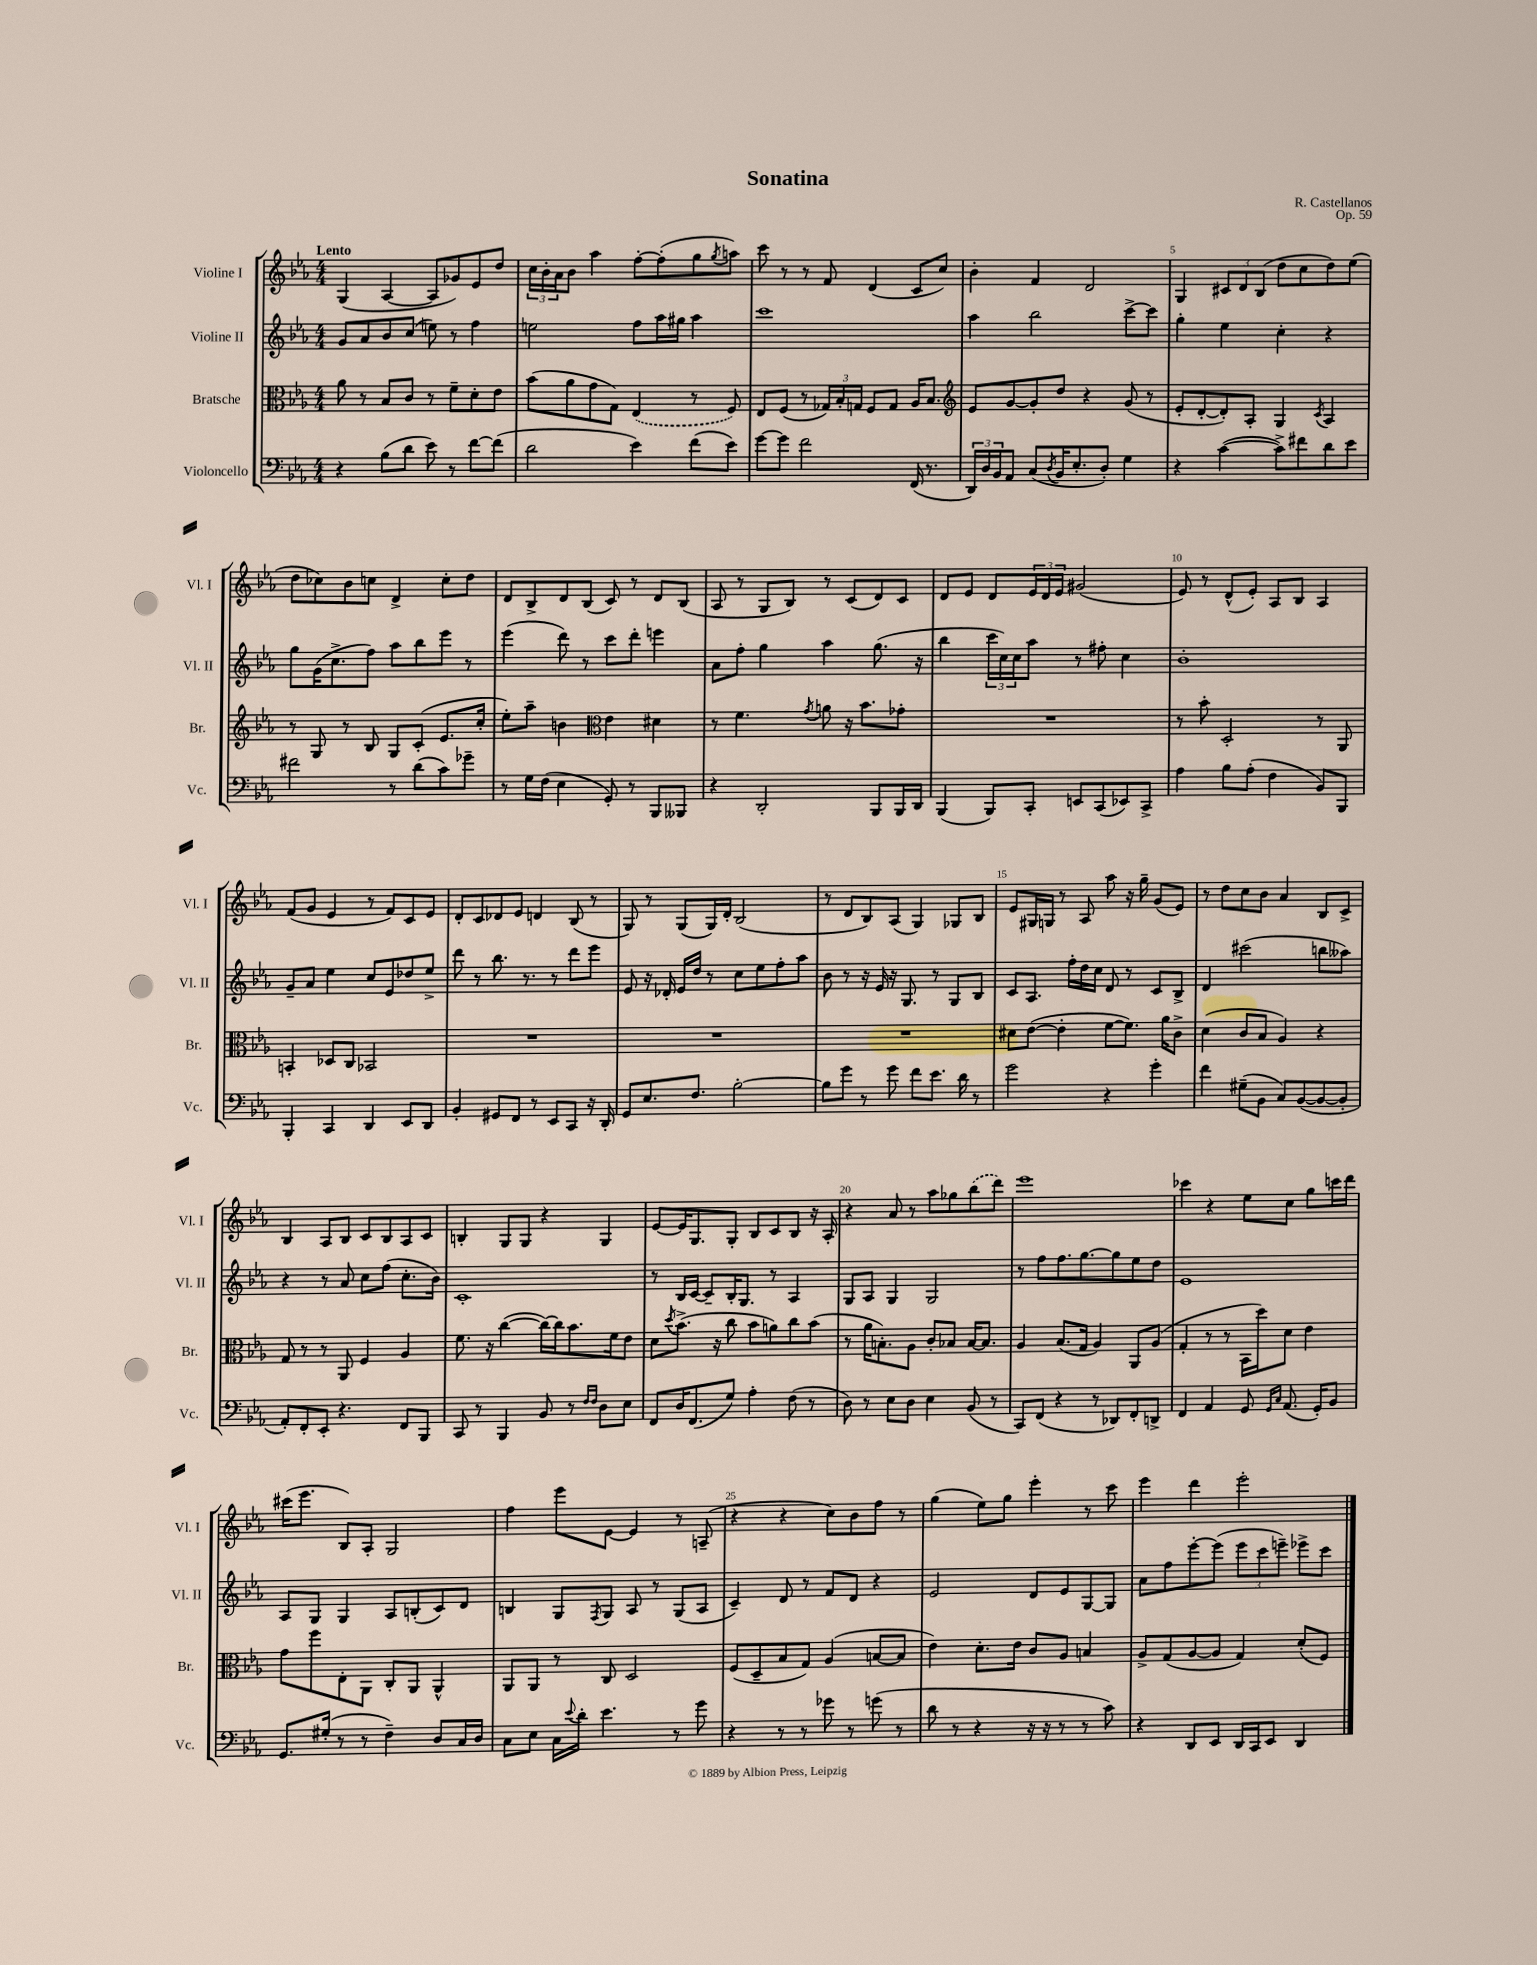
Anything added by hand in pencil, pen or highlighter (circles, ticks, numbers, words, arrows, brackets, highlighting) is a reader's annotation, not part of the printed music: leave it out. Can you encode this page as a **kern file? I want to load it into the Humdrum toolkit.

**kern	**kern	**kern	**kern
*part4	*part3	*part2	*part1
*staff4	*staff3	*staff2	*staff1
*I"Violoncello	*I"Bratsche	*I"Violine II	*I"Violine I
*I'Vc.	*I'Br.	*I'Vl. II	*I'Vl. I
*clefF4	*clefC3	*clefG2	*clefG2
*k[b-e-a-]	*k[b-e-a-]	*k[b-e-a-]	*k[b-e-a-]
*M4/4	*M4/4	*M4/4	*M4/4
=1	=1	=1	=1
!	!	!	!LO:TX:a:B:t=Lento
4r	8a-\	8g/L	(4G/
.	8r	8a-/	.
(8B-\L	8B-/L	8b-/	[4A-/
8d\J	8c/J	(8cc/J	.
8e-\)	8r	8een\)	8A-/L]
8r	8f~\L	8r	8g-X/)
[8f\L	8d'\	4ff\	8e-/
(8f\J]	8e-\J	.	8dd/J
=2	=2	=2	=2
2d\	(8b-\L	2een\	24cc\LL
.	.	.	24b-'\
.	.	.	24a-\J
.	8a-\	.	8b-\J
.	8g\	.	4aa-\
.	8G\J)	.	.
4e-\)	(4E-/	8ff\L	[8ff'\L
.	.	16aa-\L	(8ff'\]
.	.	16gg#X\JJ	.
(8f\L	8r	4aa-\	8gg\
.	.	.	8qgg/
8e-\J)	8F/)	.	8aan\J)
=3	=3	=3	=3
[8g\L	8E-/L	1ccc	8ccc\
8g\J]	(8F/J	.	8r
2f\	8r	.	8r
.	24G-X/LL)	.	8f/
.	24B-'/	.	.
.	24Gn/JJ	.	.
.	8F/L	.	(4d/
.	8G/J	.	.
(16FF/	16A-/KL	.	8c/L
8.r	8.B-/J	.	.
.	.	.	8cc/J)
=4	=4	=4	=4
*	*clefG2	*	*
24DD/LL)	8e-/L	4aa-\	4b-'\
24D/	.	.	.
24BB-/J	.	.	.
8AA-/J	[8g/	.	.
(8C/L	8g'/]	2bb-\	4f/
8qD/	.	.	.
16BB-/K	8dd/J	.	.
8.E-'/	.	.	.
.	4r	.	2d/
8D'/J)	.	.	.
4G\	(8g/	[8ccc^\L	.
.	8r	8ccc\J]	.
=5	=5	=5	=5
4r	8e-'/L	4gg'\	4G/
.	[8d'/	.	.
([4c\	8d'/])	4ee-\	12c#X/L
.	.	.	12d/
.	8A-'/J	.	.
.	.	.	(12B-/J
8c^\L])	4G/	4cc'\	8dd\L
8f#X\	.	.	8cc\
.	8qc/	.	.
8d\	4A-/	4r	8dd\)
8e-\J	.	.	(8ee-\J
!!LO:LB:g=z
=6	=6	=6	=6
2f#X\	8r	8gg\L	8dd\L
.	8G/	(16g\K	8cc-X\)
.	.	8.cc^\	.
.	8r	.	8b-\
.	8B-/	8ff\J)	8ccn\J
8r	8G/L	8aa-\L	4d^/
(8d\L	(8c'/J	8bb-\	.
8c\)	8.e-/L	8eee-\J	8cc'\L
8g-X~\J	.	8r	8dd\J
.	16cc'/Jk	.	.
=7	=7	=7	=7
8r	8ee-'\L)	(4eee-\	8d/L
16G\LL	8aa-~\J	.	8B-^/
(16F\JJ	.	.	.
4E-\	4bn\	8ddd\)	8d/
.	.	8r	(8B-/J
*	*clefC3	*	*
8GG'/)	4e-\	8ccc\L	8c/)
8r	.	8ddd'\J	8r
8BBB-/L	4d#X\	4eeen\	8d/L
8BBB--X/J	.	.	(8B-/J
=8	=8	=8	=8
4r	8r	8a-\L	8A-/
.	4.f\	8ff'\J	8r
2DD'/	.	4gg\	8G/L
.	.	.	8B-/J)
.	8qg/	.	.
.	8an\	4aa-\	8r
.	16r	.	(8c/L
.	8.b-\L	.	.
8BBB-/L	.	(8.gg\	8d/)
16BBB-/L	8g-X'\J	.	8c/J
16DD/JJ	.	16r	.
=9	=9	=9	=9
(4BBB-/	1r	4bb-\	8d/L
.	.	.	8e-/J
8BBB-/L)	.	24ccc\LL	8d/L
.	.	24cc\)	.
.	.	24cc\J	.
8CC'/J	.	8aa-\J	24e-/L
.	.	.	24d/
.	.	.	24e-/JJ
8EEn/L	.	8r	(2g#X/
(8CC/	.	8ff#X'\	.
8EE-X/)	.	4cc\	.
8CC^/J	.	.	.
=10	=10	=10	=10
4A-\	8r	1b-'	8e-/)
.	8b-'\	.	8r
8B-\L	2D'/	.	(8d^^/L
(8A-'\J	.	.	8e-'/J)
4F\	.	.	8A-/L
.	.	.	8B-/J
8BB-/L)	8r	.	4A-/
8BBB-/J	8AA-/	.	.
!!LO:LB:g=z
=11	=11	=11	=11
4BBB-'/	4BBn'/	8g~/L	(8f/L
.	.	8a-/J	8g/J
4CC/	8D-X/L	4ee-\	4e-/
.	8C/J	.	.
4DD/	2BB-X/	8cc/L	8r
.	.	8e-/	8f/L)
8EE-/L	.	8dd-X/	8c/
8DD/J	.	8ee-^/J	8e-/J
=12	=12	=12	=12
4BB-'/	1r	8ddd\	8d'/L
.	.	8r	8c/
8GG#X/L	.	8.bb-\	8d-X/
8FF/J	.	.	8e-/J
.	.	8.r	.
8r	.	.	4dn/
8EE-/L	.	8r	.
8CC/J	.	8ddd\L	(8B-/
16r	.	8eee-\J	8r
16DD'/	.	.	.
=13	=13	=13	=13
8GG/L	1r	8e-/	8G/)
8.E-/	.	16r	8r
.	.	16d-X'/	.
.	.	16e-/LL	(8G/L
8.F/J	.	16dd/JJ	.
.	.	8r	16G/L)
.	.	.	16d'/JJ
[2B-'\	.	8cc\L	(2B-/
.	.	8ee-\	.
.	.	8ff'\	.
.	.	8aa-\J	.
=14	=14	=14	=14
8B-\L]	1r	8b-\	8r
8g\J	.	8r	8d/L
8r	.	16r	8B-/)
.	.	16e-/	.
8g\	.	16r	(8A-/J
.	.	8.G/	.
8f\L	.	.	4G/)
8.e-\J	.	8r	.
.	.	8G/L	8G-X/L
16d\	.	.	.
8r	.	8B-/J	8B-/J
=15	=15	=15	=15
2g\	8d#X\L	8c/L	8e-/L
.	([8e-\J	8.A-/J	16G#X/L
.	.	.	16Gn/JJ
.	4e-'\]	.	8r
.	.	16ff'\LL	.
.	.	16dd\	8A-/
.	.	16cc\JJ	.
4r	[8f\L	8d/	8aa-\
.	8.f\J])	8r	16r
.	.	.	16gg~\
4g'\	.	8c/L	(8g/L
.	16a-\KL	.	.
.	8c^\J	8B-^/J	8e-/J)
=16	=16	=16	=16
4f\	(4d\	4d/	8r
.	.	.	8dd\L
(8G#X~\L	8c/L	(2ccc#X\	8cc\
8BB-\J	8B-/J	.	8b-\J
8C/L)	4A-/)	.	4a-/
([8BB-/	.	.	.
8BB-/_	4r	8bbn\L	8B-/L
8BB-'/J]	.	8aa--X\J)	8c^/J
!!LO:LB:g=z
=17	=17	=17	=17
8AA-'/L)	8G/	4r	4B-/
8FF'/	8r	.	.
8EE-'/J	8r	8r	8A-/L
4.r	8AA-/	8a-/	8B-/J
.	4F/	8cc\L	8c/L
.	.	(8ff\J	8B-/
8FF/L	4A-/	8.cc'\L	8A-/
8BBB-/J	.	.	8c/J
.	.	16b-\Jk)	.
=18	=18	=18	=18
8CC/	8.f\	1c'	4Bn'/
8r	.	.	.
.	16r	.	.
4BBB-/	([4cc\	.	8G/L
.	.	.	8G/J
8BB-/	16cc\LL_)	.	4r
.	16cc\J]	.	.
8r	8.b-\	.	.
16qqF/LL	.	.	.
16qqF/JJ	.	.	.
8D\L	.	.	4G/
.	16f\k	.	.
8E-\J	8e-\J	.	.
=19	=19	=19	=19
8FF/L	8d\L	8r	[8e-/L
.	8qdd/	.	.
16D/K	(8.b-^\J	16B-/LL	16e-/K]
(8.FF/	.	[16c/JJ	8.G/
.	.	8c~/L]	.
.	16r	.	.
8G/J)	8cc\	16B-'/K	8G'/J
.	.	8.G/J	.
4A-'\	8b-\L	.	8B-/L
.	8an\)	8r	8c/
(8F\	8cc\	4A-/	8B-/J
8r	(8b-\J	.	16r
.	.	.	16A-'/
=20	=20	=20	=20
8D\)	8r	8G/L	4r
8r	16a-\KL	8A-/J	.
.	8.Bn'\)	.	.
8E-\L	.	4G/	8a-/
8D\J	8A-\J	.	8r
4E-\	8c'/L	2G/	8aa-\L
.	8B-X/J	.	8gg-X\
(8BB-/	[16B-/KL	.	(8bb-\
.	8.B-/J]	.	.
8r	.	.	8ddd\J)
=21	=21	=21	=21
8CC/L)	4A-/	8r	1eee-
(8FF/J	.	8ff\L	.
4r	(8.B-/L	8.ff\	.
.	16G/Jk	[8.gg\	.
8r	4A-/)	.	.
8DD-X/L)	.	8gg\]	.
8FF'/	8AA-/L	8ee-\	.
8DDn^/J	(8A-/J	8dd\J	.
=22	=22	=22	=22
4FF/	4G'/	1e-	4ccc-X\
4AA-/	8r	.	4r
.	8r	.	.
8GG/	16BB-\LL	.	8ee-\L
.	16dd\J)	.	.
16qqGG/LL	.	.	.
16qqC/JJ	.	.	.
(8.AA-/	8d\J	.	8cc\J
.	4e-\	.	8gg\L
16GG'/KL)	.	.	.
8BB-/J	.	.	16cccn\L
.	.	.	16ddd\JJ
!!LO:LB:g=z
=23	=23	=23	=23
8.GG/L	8g\L	8A-/L	(16ccc#X\KL
.	.	.	8.eee-\J
.	8ff\	8G/J	.
(16G#X'/Jk	.	.	.
8r	8E-'\	4G/	8B-/L)
8r	8AA-\J	.	8A-'/J
4F~\)	8C'/L	8A-/L	2G/
.	8AA-/J	(8Bn'/	.
8D/L	4AA-^^/	8c/)	.
16C/L	.	8d/J	.
16D/JJ	.	.	.
=24	=24	=24	=24
8C\L	8AA-/L	4Bn/	4ff\
8E-\J	8AA-/J	.	.
16C\LL	8r	8G/L	8eee-\L
8qqe-/	.	.	.
16d'\JJ	.	.	.
.	.	8qF/	.
4.e-\	8C/	8G/J	[8e-\J
.	2D/	8A-/	4e-/]
.	.	8r	.
8r	.	(8G/L	8r
8g\	.	8A-/J	(8An~/
=25	=25	=25	=25
4r	(8F/L	4c~/)	4r
.	8D~/	.	.
8r	8B-/	8d/	4r
8r	8G/J)	8r	.
8g-X\	(4A-/	8f/L	8cc\L)
8r	.	8d/J	8b-\
(8gn\	[8Bn/L	4r	8ff\J
8r	8B/J]	.	8r
=26	=26	=26	=26
8d\	4e-\)	2e-/	(4gg\
8r	.	.	.
4r	8.d'\L	.	8ee-\L)
.	.	.	8gg\J
.	16e-\Jk	.	.
16r	8c/L	8d/L	4eee-'\
16r	.	.	.
8r	8A-/J	8e-/	.
8r	4Bn/	[8G/	8r
8c\)	.	8G/J]	8ccc\
=27	=27	=27	=27
4r	8A-^/L	8a-\L	4eee-\
.	(8G/	8ff\	.
8DD/L	[8A-/	[8eee-'\	4ddd\
8EE-/J	8A-/J]	(8eee-\J]	.
16DD/LL	4G/)	12eee-\L	2eee-'\
16CC/J	.	.	.
.	.	12ccc\	.
8EE-/J	.	.	.
.	.	12eeen~\J)	.
4DD/	(8d'/L	8eee-X^\L	.
.	8F/J)	8ccc\J	.
==	==	==	==
*-	*-	*-	*-
